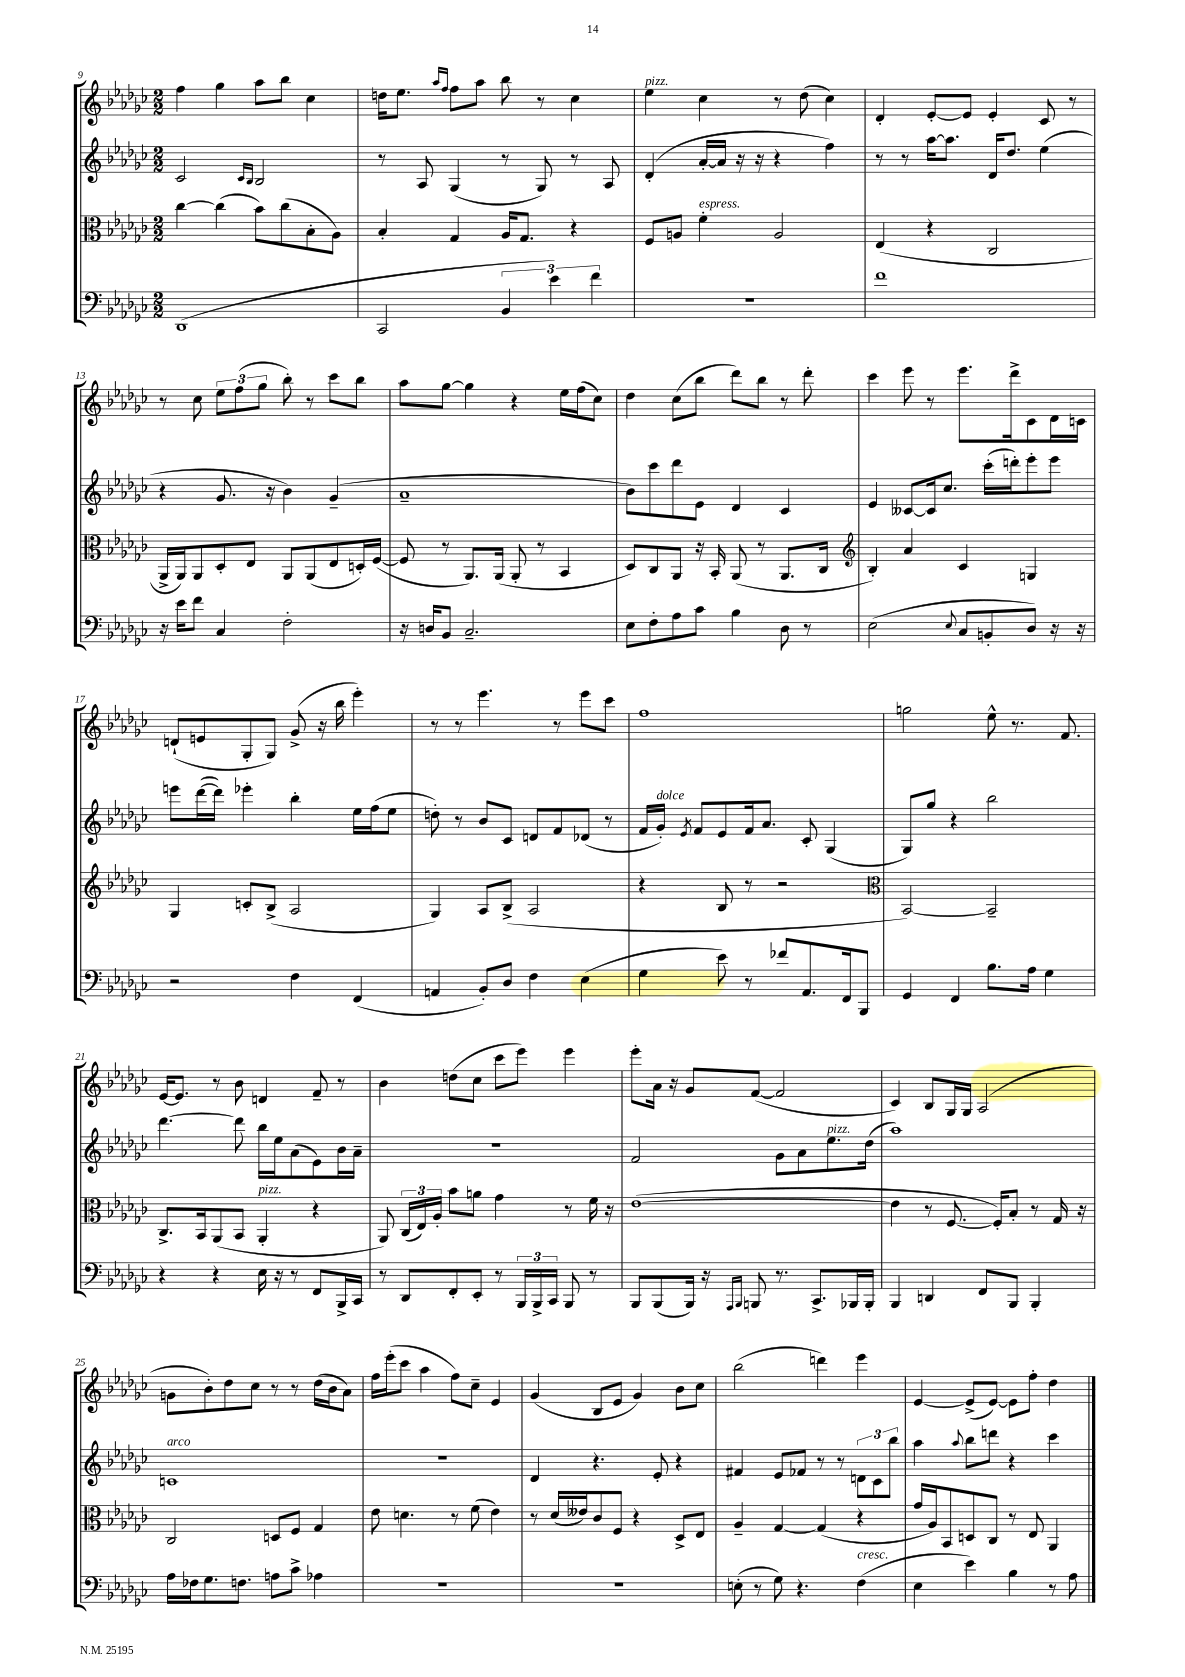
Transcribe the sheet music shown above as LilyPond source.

<<
\new StaffGroup <<
\new Staff = "s0" {
    \clef treble \key ges \major \numericTimeSignature \time 2/2
    \autoBeamOff f''4 ges''4 aes''8[ bes''8] ces''4 |
    d''16[ ees''8.] \grace { aes''16[ f''16] } f''8[ aes''8] bes''8 r8 ces''4 |
    ees''4^\markup { \italic "pizz." } ces''4 r8 des''8( ces''4) |
    des'4-. ees'8[~-. ees'8] ees'4-. ces'8 r8 |
    r8 ces''8 \tuplet 3/2 { ees''8[ f''8( ges''8] } bes''8-.) r8 ces'''8[ bes''8] |
    aes''8[ ges''8]~ ges''4 r4 ees''16[ f''16( ces''8]) |
    des''4 ces''8[( bes''8] des'''8[) bes''8] r8 des'''8-. |
    ces'''4 ees'''8 r8 ees'''8.[ des'''16-> ces'8 des'16 c'16] |
    d'8[-!( e'8 ges8-. ges8]) ges'8->( r16 bes''16 ees'''4-.) |
    r8 r8 ees'''4. r8 ees'''8[ ces'''8] |
    f''1 |
    g''2 ees''8-^ r8. f'8. |
    ees'16[~ ees'8.] r8 bes'8 d'4 f'8-- r8 |
    bes'4 d''8[( ces''8] ces'''8[ ees'''8]) ees'''4 |
    ees'''8[-. aes'16] r16 ges'8[ f'8]~( f'2 |
    ces'4) bes8[ ges16 ges16] aes2( |
    g'8[ bes'8-.) des''8 ces''8] r8 r8 des''16[( bes'16 aes'8]) |
    f''16[ ees'''16-.( ces'''8] aes''4 f''8[) ces''8]-- ees'4 |
    ges'4( bes8[ ees'8] ges'4) bes'8[ ces''8] |
    bes''2( d'''4) ees'''4 |
    ees'4~ ees'8[->( ees'8]~) ees'8[ f''8]-. des''4 \bar "|." |
}
\new Staff = "s1" {
    \clef treble \key ges \major \numericTimeSignature \time 2/2
    \autoBeamOff ces'2 \grace { ces'16[ bes16] } bes2 |
    r8 aes8 ges4( r8 ges8) r8 aes8 |
    des'4-.( aes'16[~-. aes'16] r16 r16 r4 f''4) |
    r8 r8 aes''16[~ aes''8.] des'16[ des''8.] ees''4( |
    r4 ges'8. r16 bes'4) ges'4--( |
    aes'1-- |
    bes'8[) ces'''8 des'''8 ees'8] des'4 ces'4 |
    ees'4 ceses'8[~ ceses'16 ces''8.] ces'''16[-.( d'''16-.) ees'''8-. ees'''8] |
    e'''8[ des'''16~( des'''16]) ees'''4-. bes''4-. ees''16[ f''16( ees''8] |
    d''8-.) r8 bes'8[ ces'8] d'8[ f'8 des'8]( r8 |
    f'16[ ges'16]-.^\markup { \italic "dolce" }) \acciaccatura { ees'8 } f'8[ ees'8 f'16 aes'8.] ces'8-. ges4( |
    ges8[) ges''8] r4 bes''2 |
    des'''4.~ des'''8 bes''16[ ees''16 aes'8( ees'8) bes'16 aes'16]-- |
    R1 |
    f'2 ges'8[ aes'8 ees''8.^\markup { \italic "pizz." } des''16]( |
    aes''1) |
    c'1^\markup { \italic "arco" } |
    R1 |
    des'4 r4. ees'8-. r4 |
    fis'4 ees'8[ fes'8] r8 r8 \tuplet 3/2 { d'8[ ces'8 bes''8] } |
    aes''4 \appoggiatura { aes''8 } bes''8[ d'''8] r4 ces'''4 \bar "|." |
}
\new Staff = "s2" {
    \clef alto \key ges \major \numericTimeSignature \time 2/2
    \autoBeamOff ces''4~ ces''4( bes'8[) ces''8( bes8-. aes8]) |
    bes4-. ges4 aes16[ ges8.] r4 |
    f8[ a8] f'4-.^\markup { \italic "espress." } a2 |
    ees4( r4 ces2 |
    aes,16[-> aes,16) aes,8 des8-. ees8] aes,8[ aes,8( ees8 d16-.) f16]~( |
    f8 r8 aes,8.[) aes,16]( aes,8-. r8 bes,4 |
    des8[) ces8 aes,8] r16 bes,16-. aes,8( r8 aes,8.[ ces16] |
    \clef treble bes4-.) aes'4 ces'4 g4 |
    ges4 c'8[-. bes8]->( aes2 |
    ges4) aes8[ bes8]->( aes2 |
    r4 bes8 r8 r2 |
    \clef alto bes,2~) bes,2-- |
    ces8.[-> bes,16 aes,8( bes,8] aes,4-.^\markup { \italic "pizz." } r4 |
    aes,8) \tuplet 3/2 { ces16[( ees16) aes16]-. } bes'8[ a'8] ges'4 r8 f'16 r16 |
    ees'1~( |
    ees'4 r8 f8.~ f16[-.) bes8]-. r8 ges16 r16 |
    ces2 d8[ f8] ges4 |
    ees'8 d'4. r8 f'8( ees'4) |
    r8 des'16[( eeses'16) ces'8 f8] r4 des8[-> ees8] |
    aes4-- ges4~ ges4( r4 |
    ges'16[ aes16) bes,8 d8 ces8] r8 ees8 aes,4 \bar "|." |
}
\new Staff = "s3" {
    \clef bass \key ges \major \numericTimeSignature \time 2/2
    \autoBeamOff des,1( |
    ces,2 \tuplet 3/2 { bes,4 ees'4) f'4 } |
    R1 |
    f'1 |
    r16 ees'16[ f'8] ces4 f2-. |
    r16 d16[ bes,8] ces2.-- |
    ees8[ f8-. aes8 ces'8] bes4 des8 r8 |
    ees2( \appoggiatura { ees8 } ces8[ b,8-. des8]) r16 r16 |
    r2 f4 f,4( |
    a,4 bes,8[-.) des8] f4 ees4( |
    ges4 ees'8) r8 fes'8[ aes,8. f,16 bes,,8] |
    ges,4 f,4 bes8.[ aes16] ges4 |
    r4 r4 ees16 r16 r8 f,8[ bes,,16-> ces,16] |
    r8 des,8[ f,8-. ees,8]-. r8 \tuplet 3/2 { bes,,16[ bes,,16-> ces,16] } bes,,8 r8 |
    bes,,8[ bes,,8( bes,,16]) r16 \grace { aes,,16[ bes,,16] } b,,8 r8. ces,8.[-> bes,,16 bes,,16]-. |
    bes,,4 d,4 f,8[ bes,,8] bes,,4-. |
    aes16[ fes16 ges8. f8.] a8[ ces'8]-> aes4 |
    R1 |
    R1 |
    e8-.( r8 ges8) r4. f4^\markup { \italic "cresc." }( |
    ees4 ees'4) bes4 r8 aes8 \bar "|." |
}
>>
>>
\layout { \context { \Score currentBarNumber = #9 } }
